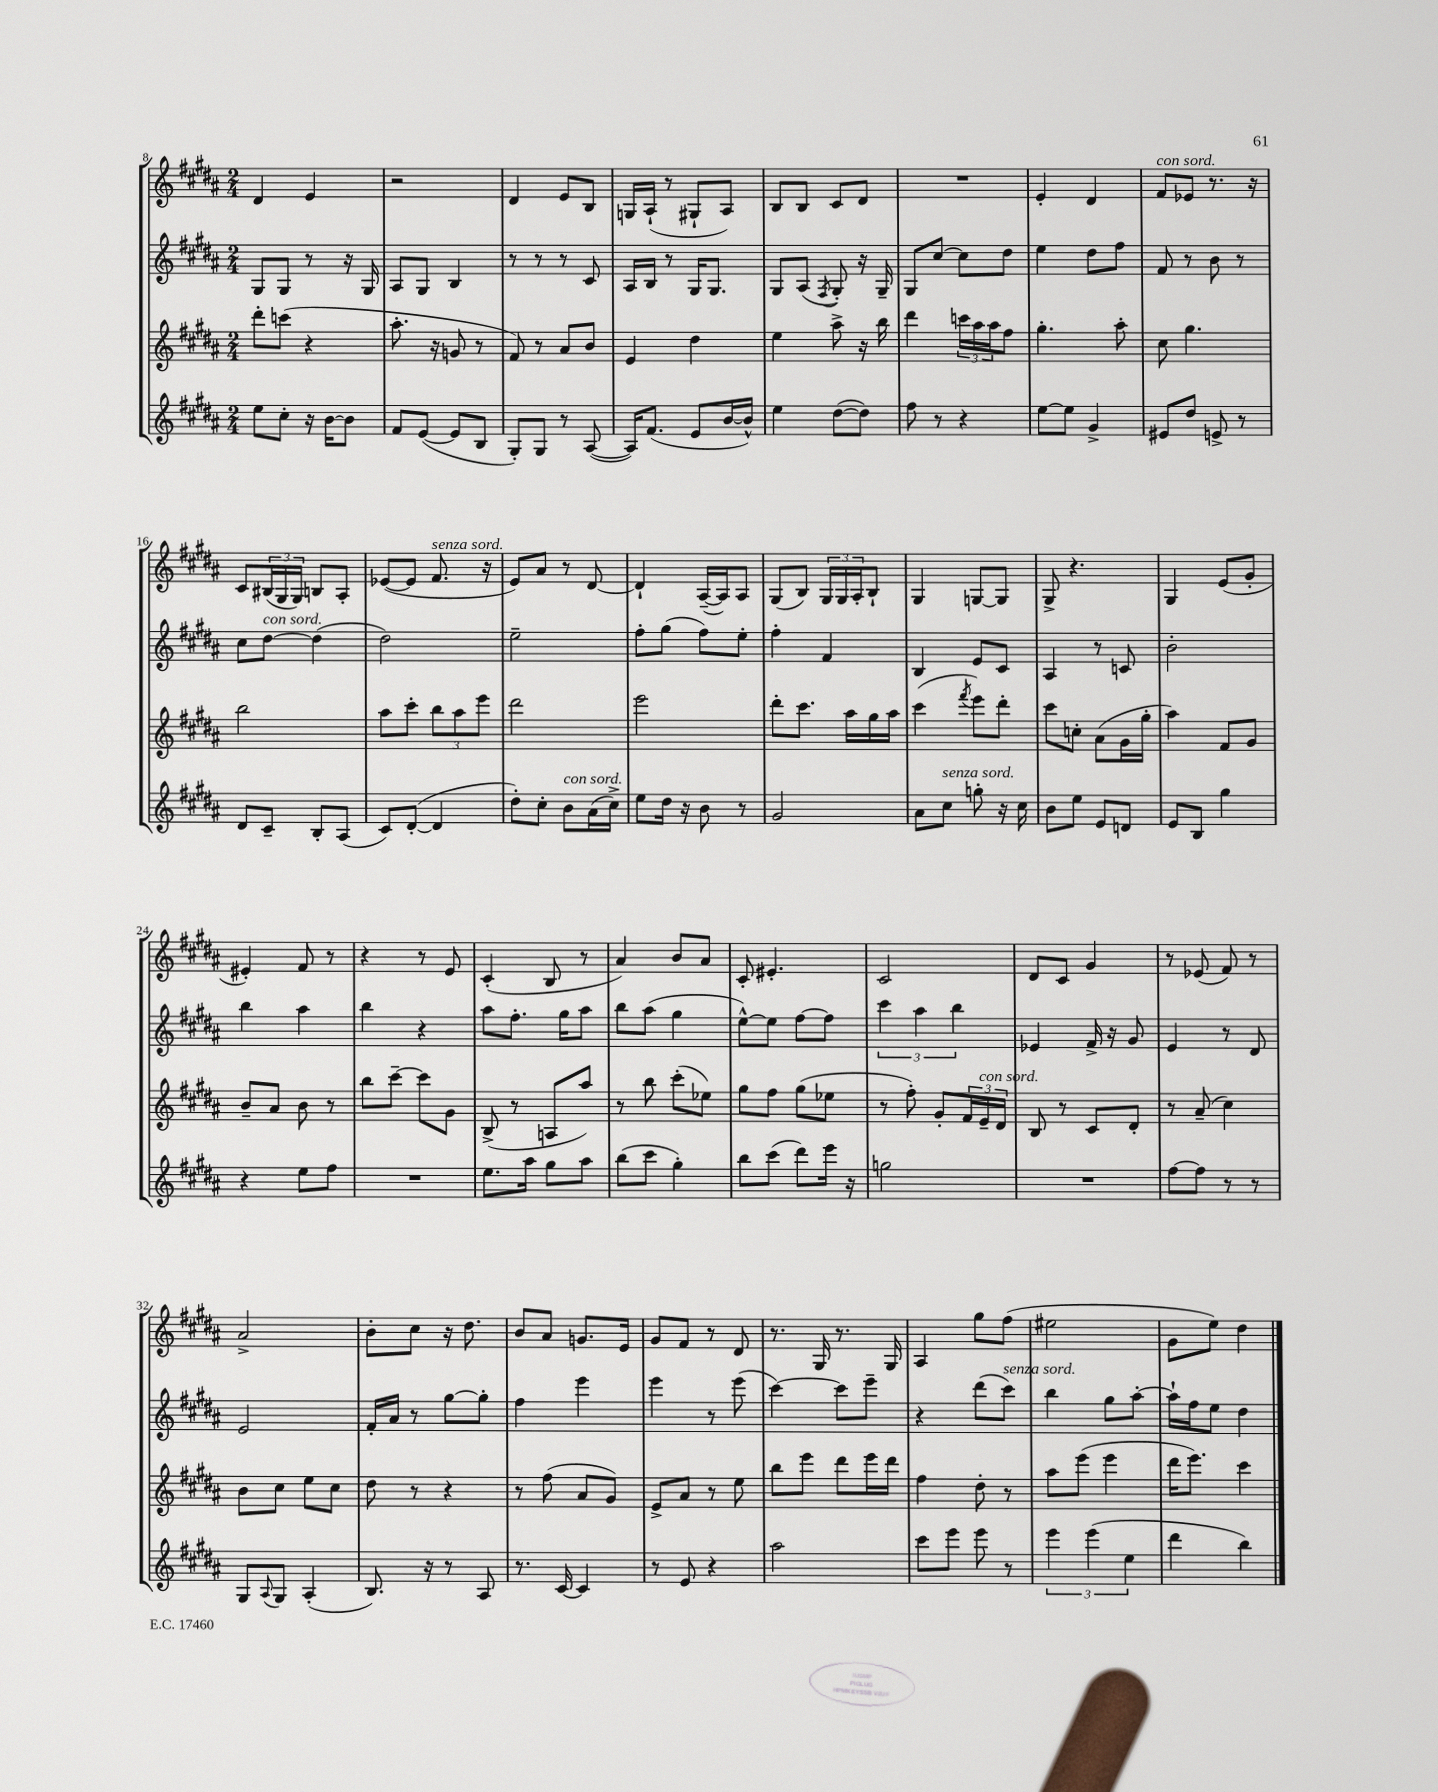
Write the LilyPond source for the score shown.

<<
\new StaffGroup <<
\new Staff = "s0" {
    \clef treble \key b \major \numericTimeSignature \time 2/4
    dis'4 e'4 |
    r2 |
    dis'4 e'8 b8 |
    g16 ais16-!( r8 gis8-! ais8) |
    b8 b8 cis'8 dis'8 |
    R2 |
    e'4-. dis'4 |
    fis'8^\markup { \italic "con sord." } ees'8 r8. r16 |
    cis'8 \tuplet 3/2 { bis16( gis16 gis16) } b8 ais8-. |
    ees'8~( ees'8 fis'8.^\markup { \italic "senza sord." } r16 |
    e'8) ais'8 r8 dis'8~ |
    dis'4-! ais16~--( ais16) ais8 |
    gis8( b8) \tuplet 3/2 { gis16 gis16 ais16-. } b8-! |
    gis4 g8~ g8 |
    gis8-> r4. |
    gis4 e'8( gis'8-. |
    eis'4-.) fis'8 r8 |
    r4 r8 e'8 |
    cis'4-.( b8 r8 |
    ais'4) b'8 ais'8 |
    cis'8-. eis'4.-. |
    cis'2 |
    dis'8 cis'8 gis'4 |
    r8 ees'8( fis'8) r8 |
    ais'2-> |
    b'8-. cis''8 r16 dis''8. |
    b'8 ais'8 g'8. e'16 |
    gis'8 fis'8 r8 dis'8 |
    r8. gis16 r8. gis16 |
    ais4 gis''8 fis''8( |
    eis''2 |
    gis'8 e''8) dis''4 \bar "|." |
}
\new Staff = "s1" {
    \clef treble \key b \major \numericTimeSignature \time 2/4
    gis8 gis8 r8 r16 gis16 |
    ais8 gis8 b4 |
    r8 r8 r8 cis'8 |
    ais16 b16 r8 gis16 gis8. |
    gis8 ais8( \acciaccatura { fis8 } gis8-.) r16 gis16-- |
    gis8 cis''8~ cis''8 dis''8 |
    e''4 dis''8 fis''8 |
    fis'8 r8 b'8 r8 |
    cis''8 dis''8~^\markup { \italic "con sord." } dis''4( |
    dis''2) |
    e''2-- |
    fis''8-. gis''8( fis''8) e''8-. |
    fis''4-. fis'4 |
    b4 e'8 cis'8 |
    ais4 r8 c'8 |
    b'2-. |
    b''4 ais''4 |
    b''4 r4 |
    ais''8 fis''8.-. gis''16 ais''8 |
    b''8 ais''8( gis''4 |
    e''8~-^) e''8 fis''8~ fis''8 |
    \tuplet 3/2 { cis'''4 ais''4 b''4 } |
    ees'4 fis'16-> r16 gis'8 |
    e'4 r8 dis'8 |
    e'2 |
    fis'16-. ais'16 r8 gis''8~ gis''8-. |
    fis''4 e'''4 |
    e'''4 r8 e'''8( |
    cis'''4~) cis'''8 e'''8-- |
    r4 dis'''8( cis'''8^\markup { \italic "senza sord." }) |
    b''4 gis''8 ais''8~-. |
    ais''16-! fis''16 e''8 dis''4 \bar "|." |
}
\new Staff = "s2" {
    \clef treble \key b \major \numericTimeSignature \time 2/4
    dis'''8-. c'''8( r4 |
    ais''8.-. r16 g'8 r8 |
    fis'8) r8 ais'8 b'8 |
    e'4 dis''4 |
    e''4 ais''8-> r16 b''16 |
    dis'''4 \tuplet 3/2 { c'''16 ais''16 ais''16 } fis''8 |
    gis''4.-. ais''8-. |
    cis''8 gis''4. |
    b''2 |
    ais''8 cis'''8-. \tuplet 3/2 { b''8 ais''8 e'''8 } |
    dis'''2 |
    e'''2 |
    dis'''8-. cis'''8. ais''16 gis''16 ais''16 |
    cis'''4( \acciaccatura { fis'''8 } e'''8) dis'''8-. |
    cis'''8 c''8-. ais'8( gis'16 gis''16-. |
    ais''4) fis'8 gis'8 |
    b'8-- ais'8 b'8 r8 |
    b''8 cis'''8~-- cis'''8 gis'8 |
    b8->( r8 a8 ais''8) |
    r8 b''8 cis'''8-.( ees''8) |
    gis''8 fis''8 gis''8( ees''8 |
    r8 fis''8-.) gis'8-. \tuplet 3/2 { fis'16 e'16--^\markup { \italic "con sord." } dis'16 } |
    b8 r8 cis'8 dis'8-. |
    r8 ais'8--( cis''4) |
    b'8 cis''8 e''8 cis''8 |
    dis''8 r8 r4 |
    r8 fis''8( ais'8 gis'8) |
    e'8-> ais'8 r8 e''8 |
    b''8 e'''8 dis'''8 e'''16 dis'''16 |
    fis''4 dis''8-. r8 |
    ais''8 e'''8( e'''4 |
    dis'''16 e'''8.) cis'''4 \bar "|." |
}
\new Staff = "s3" {
    \clef treble \key b \major \numericTimeSignature \time 2/4
    e''8 cis''8-. r16 b'16~ b'8 |
    fis'8 e'8~( e'8 b8 |
    gis8-.) gis8 r8 ais8~( |
    ais16) fis'8.( e'8 b'16~ b'16-^) |
    e''4 dis''8~( dis''8) |
    fis''8 r8 r4 |
    e''8~ e''8 gis'4-> |
    eis'8 dis''8 e'8-> r8 |
    dis'8 cis'8-- b8-. ais8( |
    cis'8) dis'8~-.( dis'4 |
    dis''8-.) cis''8-. b'8^\markup { \italic "con sord." } ais'16( cis''16->) |
    e''8 dis''16 r16 b'8 r8 |
    gis'2 |
    ais'8 cis''8^\markup { \italic "senza sord." } g''8-. r16 cis''16 |
    b'8 e''8 e'8 d'8 |
    e'8 b8 gis''4 |
    r4 e''8 fis''8 |
    R2 |
    e''8. ais''16 gis''8 ais''8 |
    b''8( cis'''8 gis''4-.) |
    b''8 cis'''8( dis'''8) e'''16 r16 |
    g''2 |
    R2 |
    fis''8~ fis''8 r8 r8 |
    gis8 \appoggiatura { ais8 } gis8 ais4-.( |
    b8.) r16 r8 ais8 |
    r8. cis'16~ cis'4 |
    r8 e'8 r4 |
    ais''2 |
    cis'''8 e'''8 e'''8 r8 |
    \tuplet 3/2 { e'''4 e'''4( e''4 } |
    dis'''4 b''4) \bar "|." |
}
>>
>>
\layout { \context { \Score currentBarNumber = #8 } }
